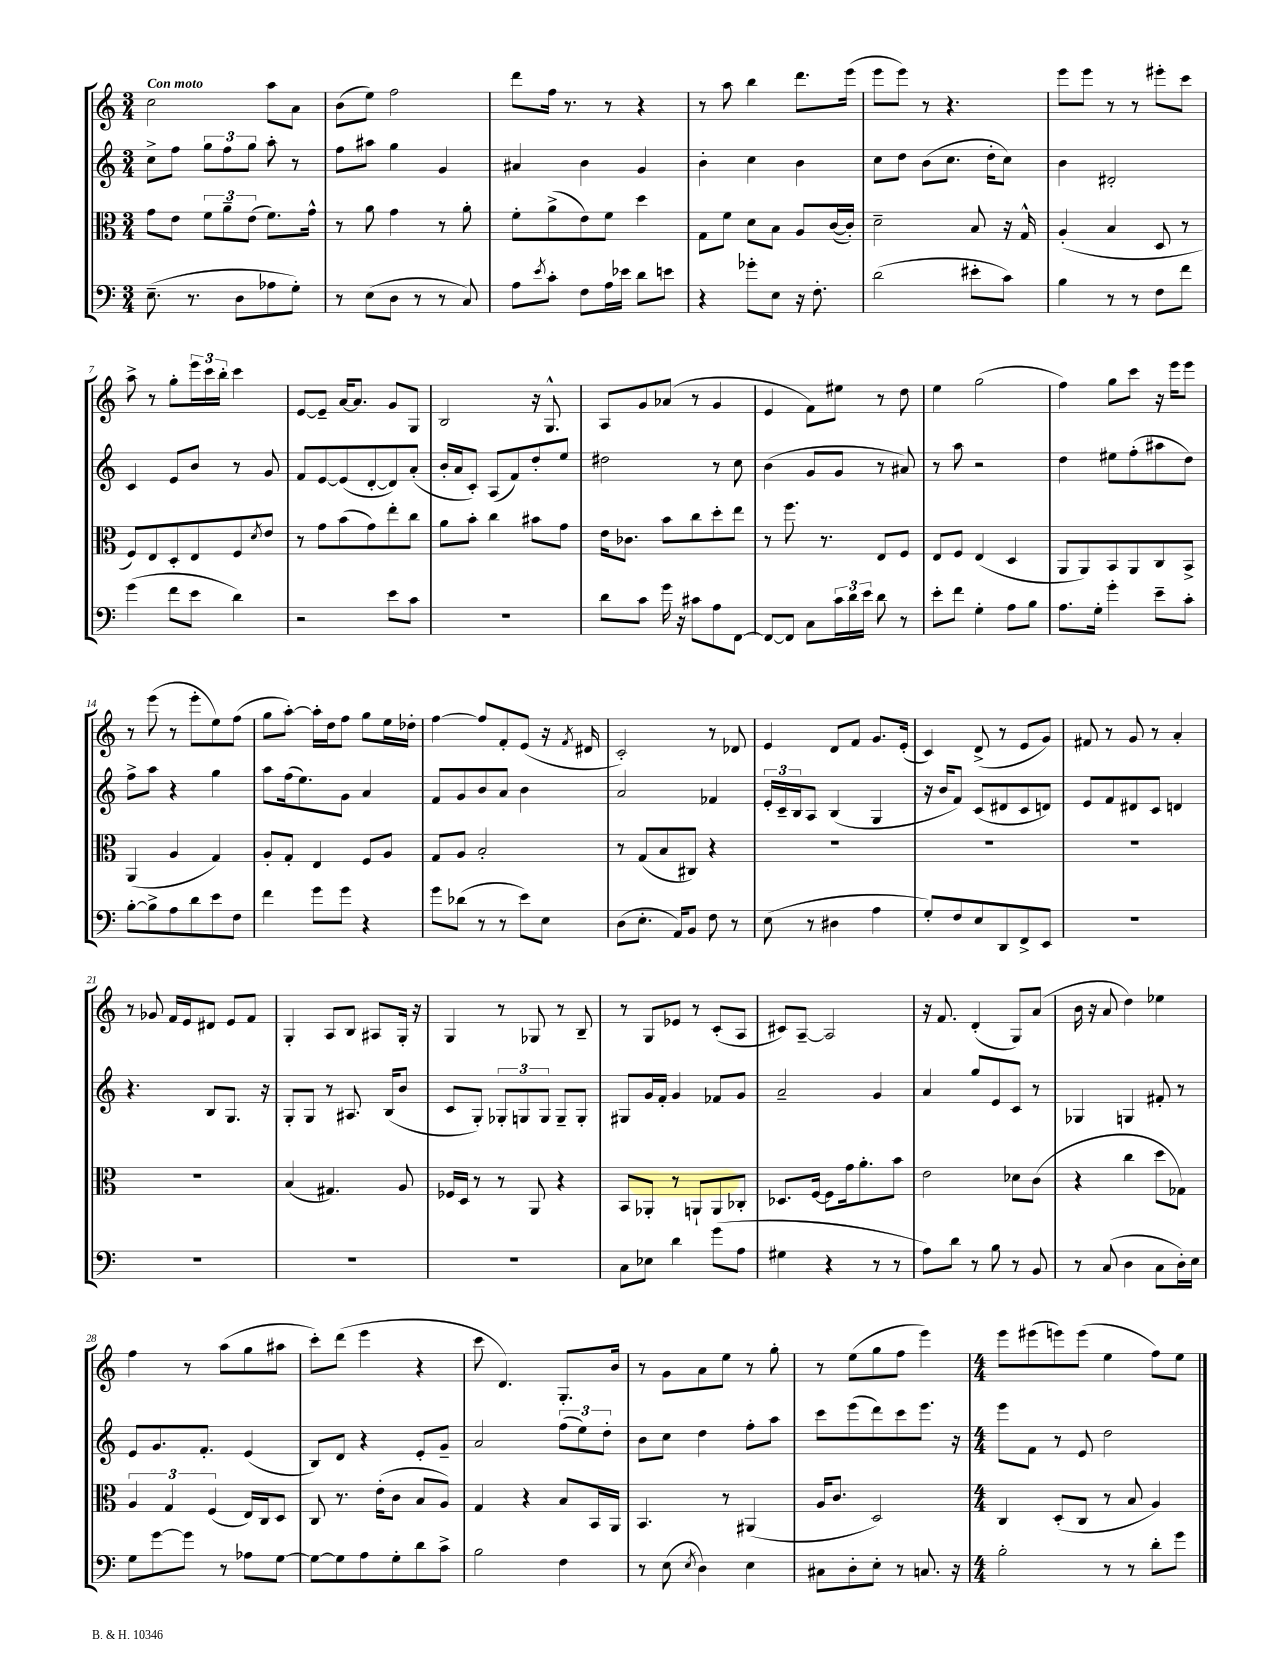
<<
\new StaffGroup <<
\new Staff = "s0" {
    \clef treble \key c \major \numericTimeSignature \time 3/4 \tempo "Con moto"
    c''2 a''8 a'8 |
    b'8( e''8) f''2 |
    d'''8 f''16 r8. r8 r4 |
    r8 a''8 b''4 d'''8. e'''16( |
    e'''8 e'''8) r8 r4. |
    e'''8 e'''8 r8 r8 eis'''8-. c'''8 |
    a''8-> r8 g''8-. \tuplet 3/2 { e'''16 c'''16 b''16-. } c'''4 |
    e'8~ e'8-- a'16~ a'8. g'8 g8 |
    b2 r16 g8.-^ |
    a8 g'8 aes'8( r8 g'4 |
    e'4 f'8) eis''8 r8 d''8 |
    e''4 g''2( |
    f''4) g''8 c'''8 r16 e'''16 e'''8 |
    r8 e'''8( r8 e'''8-. e''8) f''8( |
    g''8 a''8~-.) a''16-. d''16 f''8 g''8 e''16 des''16-. |
    f''4~ f''8 f'8-. e'8( r16 \acciaccatura { f'8 } dis'16 |
    c'2-.) r8 des'8 |
    e'4 d'8 f'8 g'8. e'16-.( |
    c'4) d'8->( r8 e'8 g'8) |
    fis'8 r8 g'8 r8 a'4-. |
    r8 ges'8 f'16 e'16 dis'8 e'8 f'8 |
    g4-. a8 b8 ais8 g16-. r16 |
    g4 r8 ges8 r8 b8-- |
    r8 g8 ees'8 r8 c'8-.( a8 |
    cis'8) a8~-- a2 |
    r16 f'8. d'4-.( g8) a'8( |
    b'16 r16 a'8 d''4) ees''4 |
    f''4 r8 a''8( g''8 ais''8 |
    c'''8-.) d'''8( e'''4 r4 |
    c'''8 d'4.) g8.-. b'16 |
    r8 g'8 a'8 e''8 r8 g''8-. |
    r8 e''8( g''8 f''8 e'''4) |
    \numericTimeSignature \time 4/4 e'''8 eis'''8( e'''8) e'''8( e''4 f''8) e''8 \bar "|." |
}
\new Staff = "s1" {
    \clef treble \key c \major \numericTimeSignature \time 3/4
    c''8-> f''8 \tuplet 3/2 { g''8 f''8 g''8 } a''8-. r8 |
    f''8 ais''8 g''4 g'4 |
    ais'4 b'4 g'4 |
    b'4-. c''4 b'4 |
    c''8 d''8 b'8( c''8. d''16-. c''8) |
    b'4 dis'2-. |
    c'4 e'8 b'8 r8 g'8 |
    f'8 e'8~ e'8( d'8~-. d'8) a'8-.( |
    b'16-. a'16 c'8-.) a8( f'8) d''8-. e''8 |
    dis''2 r8 c''8 |
    b'4( g'8 g'8 r8 ais'8) |
    r8 a''8 r2 |
    d''4 eis''8 f''8-.( ais''8 d''8) |
    f''8-> a''8 r4 g''4 |
    a''8 f''16( e''8.) g'8 a'4 |
    f'8 g'8 b'8 a'8 b'4 |
    a'2 fes'4 |
    \tuplet 3/2 { e'16-. c'16-- b16 } a8 b4( g4 |
    r16 b'16 f'8) c'8( dis'8 c'8 d'8) |
    e'8 f'8 dis'8 c'8 d'4 |
    r4. b8 g8. r16 |
    g8-. g8 r8 ais8. b16( b'8 |
    c'8 g8-.) \tuplet 3/2 { ges8-. g8 g8 } g8-- g8-. |
    gis8 g'16 f'16-. g'4 fes'8 g'8 |
    a'2-- g'4 |
    a'4 g''8 e'8 c'8 r8 |
    ges4 g4 fis'8-. r8 |
    e'8 g'8. f'8.-. e'4( |
    b8) d'8 r4 e'8-. g'8-- |
    a'2 \tuplet 3/2 { f''8( e''8) d''8-. } |
    b'8 c''8 d''4 f''8-. a''8 |
    c'''8 e'''8( d'''8) c'''8 e'''8. r16 |
    \numericTimeSignature \time 4/4 e'''8 f'8 r8 e'8 d''2 \bar "|." |
}
\new Staff = "s2" {
    \clef alto \key c \major \numericTimeSignature \time 3/4
    g'8 e'8 \tuplet 3/2 { f'8 a'8-- e'8( } f'8.) g'16-^ |
    r8 a'8 g'4 r8 a'8-. |
    f'8-. a'8->( e'8) f'8 d''4 |
    g8 f'8 d'8 b8 a8 c'16~( c'16-.) |
    d'2-- b8 r16 g16-^ |
    a4-.( b4 d8 r8 |
    f8) e8 d8-. e8 f8 \acciaccatura { d'8 } e'8 |
    r8 g'8 b'8( g'8) e''8-. c''8 |
    a'8 b'8-. c''4 bis'8 g'8 |
    e'16 ces'8. b'8 c''8 d''8-. e''8 |
    r8 f''8. r8. e8 f8 |
    e8 f8 e4( d4 |
    a,8 a,8) b,8 a,8 c8 b,8-> |
    a,4( a4 g4) |
    a8-. g8-. e4 f8 a8 |
    g8 a8 b2-. |
    r8 g8( b8 cis8) r4 |
    R2. |
    R2. |
    R2. |
    R2. |
    b4( gis4.) a8 |
    fes16 d16 r8 r8 a,8 r4 |
    b,8 aes,8-. r8 a,8-! a,8 ces8-. |
    des8. f16~ f8 g'16 a'8.-. b'8 |
    e'2 des'8 c'8( |
    r4 c''4 d''8 ges8) |
    \tuplet 3/2 { a4 g4 f4( } e16) c16 d8 |
    c8 r8. e'16-.( c'8 b8 a8) |
    g4 r4 b8 b,16 a,16 |
    b,4. r8 ais,4( |
    a16 c'8. d2) |
    \numericTimeSignature \time 4/4 c4 d8-.( c8 r8 b8 a4) \bar "|." |
}
\new Staff = "s3" {
    \clef bass \key c \major \numericTimeSignature \time 3/4
    e8.--( r8. d8 aes8 g8-.) |
    r8 e8( d8 r8 r8 c8) |
    a8 \acciaccatura { e'8 } c'8-. f8 a16 ees'16 d'8 e'8 |
    r4 ges'8-. e8 r16 f8.-. |
    d'2( eis'8-. c'8) |
    b4 r8 r8 f8 f'8 |
    g'4( f'8 e'8 d'4) |
    r2 e'8 c'8 |
    R2. |
    d'8 c'8 g'16 r16 cis'8 a8 f,8~ |
    f,8~ f,8 c8 \tuplet 3/2 { c'16 d'16 e'16 } d'8 r8 |
    e'8-. f'8 g4-. a8 b8 |
    a8. g16-. g'4-. e'8-- c'8-. |
    b8~-. b8-> a8 d'8 e'8 f8 |
    f'4 g'8 g'8 r4 |
    g'8 des'8( r8 r8 e'8) e8 |
    d8( e8.-. a,16) b,8 f8 r8 |
    e8( r8 dis4 a4 |
    g8-.) f8 e8 d,8 f,8-> e,8 |
    R2. |
    R2. |
    R2. |
    R2. |
    c8 ees8 d'4 g'8( a8 |
    gis4 r4 r8 r8 |
    a8) d'8 r8 b8 r8 b,8 |
    r8 c8( d4 c8 d16-.) e16 |
    g8 g'8~ g'8 r8 aes8 g8~ |
    g8~ g8 a8 g8-. d'8 c'8-> |
    b2 f4 |
    r8 e8( \acciaccatura { e8 } d4) e4 |
    cis8 d8-. e8-. r8 c8. r16 |
    \numericTimeSignature \time 4/4 b2-. r8 r8 d'8-. g'8 \bar "|." |
}
>>
>>
